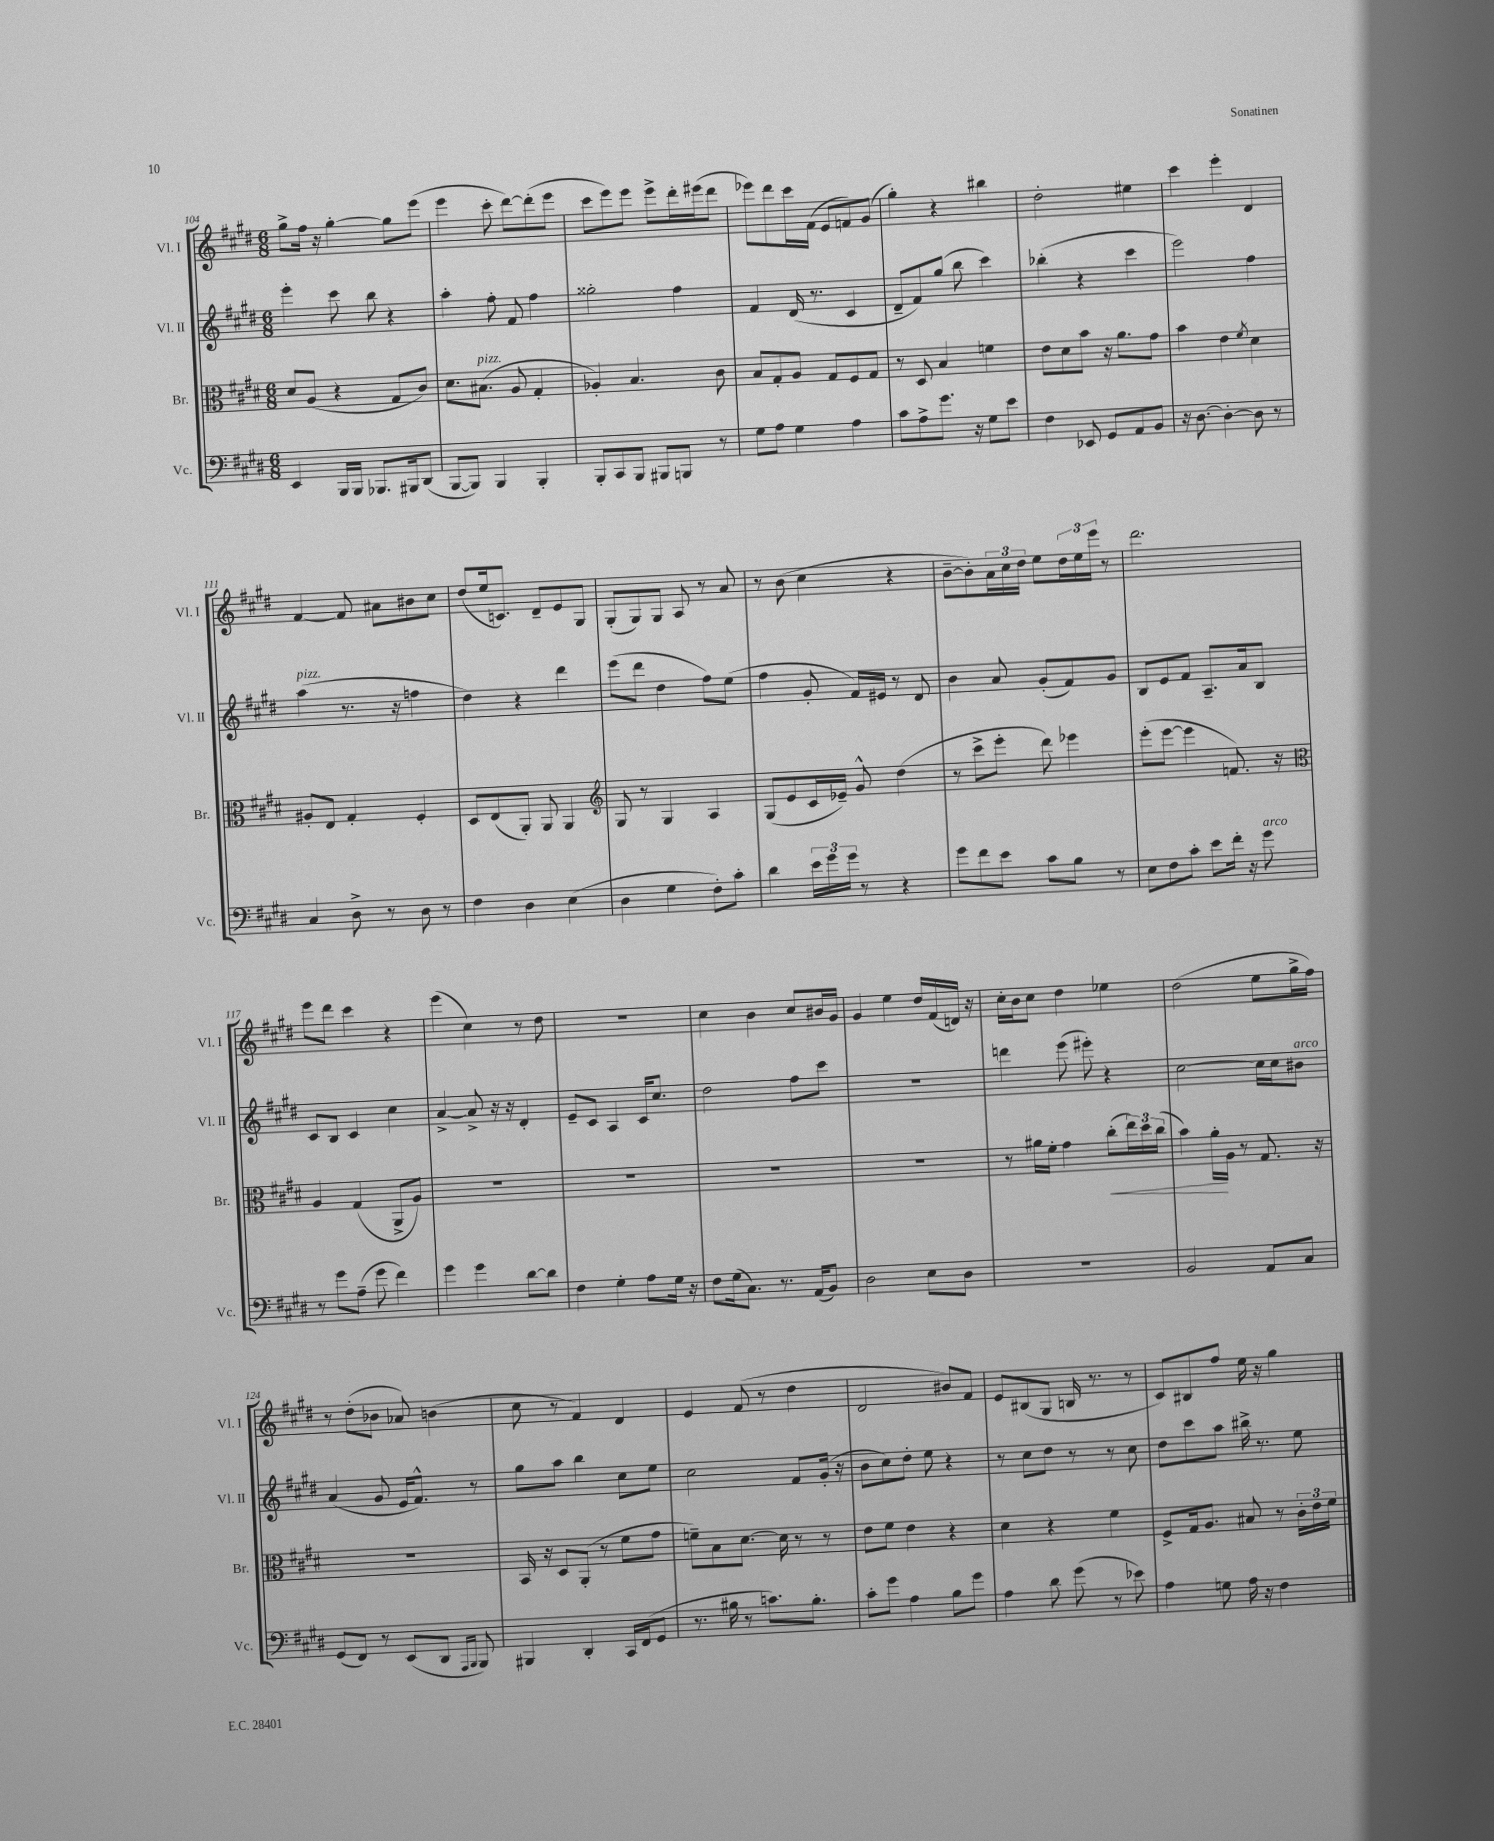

**kern	**kern	**kern	**kern
*staff4	*staff3	*staff2	*staff1
*clefF4	*clefC3	*clefG2	*clefG2
*k[f#c#g#d#]	*k[f#c#g#d#]	*k[f#c#g#d#]	*k[f#c#g#d#]
*M6/8	*M6/8	*M6/8	*M6/8
4EE/	8d#/L	4eee'\	8gg#^\L
.	(8A/J	.	16ff#\Jk
.	.	.	16r
16BBB/LL	4r	8ccc#\	[4gg#'\
16BBB/JJ	.	.	.
8.BBB-/L	.	8bb\	.
.	8G#/L	4r	8gg#\]L
16BBB#/k	.	.	.
(8DD#/J	8c#/J)	.	(8eee\J
=	=	=	=
[8BBB/L	8.d#\L	4aa'\	4eee\
8BBB/]J)	.	.	.
.	(8.B#\J	.	.
4BBB/	.	8ff#'\	8ccc#'\
.	8A/	8f#/	[8ddd#\L)
4BBB'/	4G#'/	4ff#\	(8ddd#'\]
.	.	.	8eee\J
=	=	=	=
8BBB'/L	4A-'/)	2gg##'\	8ccc#\L
8CC#/	.	.	8eee\)
8BBB/J	4.B/	.	8eee\J
8BBB#/L	.	.	8eee^\L
8BBB/J	.	4ff#\	16ddd#'\L
.	.	.	(16eee#\J
8r	8c#\	.	8ddd#\J
=	=	=	=
8G#\L	8B/L	4f#/	8eee-\L)
8A\J	8G#'/	.	8ddd#\
4G#\	8A/J	(16d#/	16ccc#\L
.	.	8.r	(16f#\JJ
.	8G#/L	.	8e/L
4A\	8F#/	4c#/	8f/)
.	8G#/J	.	(8g#/J
=	=	=	=
8c#\L	8r	8d#~/L	4gg#'\)
8A^\	8D#/	8f#/)	.
8.g#\J	4B/	(8gg#/J	4r
.	.	8bb\	.
16r	.	.	.
8G#\L	4f\	4ccc#\)	4bb#\
8e\J	.	.	.
=	=	=	=
4F#\	8e\L	(4bb-'\	2dd#'\
.	8d#\	.	.
8EE-/	8b\J	4r	.
8GG#/L	16r	.	.
.	8.a\L	.	.
8AA/	.	4ccc#\	4ee#\
8BB/J	8g#\J	.	.
=	=	=	=
16r	4b\	2eee\)	4ccc#\
[8.D#\	.	.	.
4D#'\_	4e\	.	4eee'\
.	8qf#/	.	.
8D#\]	4d#\	4ff#\	4d#/
8r	.	.	.
=	=	=	=
4C#/	8A#'/L	(4aa\	[4f#/
.	8E/J	.	.
8D#^\	4G#'/	8.r	8f#/]
8r	.	.	8a#\L
.	.	16r	.
8D#\	4F#'/	4ff\	8b#\
8r	.	.	8cc#\J
=	=	=	=
4F#\	8D#/L	4dd#\)	(8dd#/L
.	(8E/	.	16ee/k
.	.	.	8.c/J)
4D#\	8AA'/J)	4r	.
.	8AA/	.	8d#~/L
(4E\	4AA/	4ddd#\	8e/
.	.	.	8G#/J
=	=	=	=
*	*clefG2	*	*
4D#\	8G#/	(8eee\L	(8G#'/L
.	8r	8ddd#\J	8G#/)
4G#\	4G#/	4dd#\	8G#/J
.	.	.	8A/
8F#'\L)	4A/	8ff#\L)	8r
8c#'\J	.	(8ee\J	8a/
=	=	=	=
4d#\	(8G#/L	4ff#\	8r
.	8e/	.	(8b\
24e\LL	16c#/L	8g#'/	4cc#\
24g#\	.	.	.
.	16e-~/JJ)	.	.
24g#\JJ	.	.	.
8r	8g#^^/	16f#/LL)	.
.	.	16e#/JJ	.
4r	(4dd#\	8r	4r
.	.	8d#/	.
=	=	=	=
8g#\L	8r	4b\	[8b~\L
8f#\	8ccc#^\L	.	8b'\])
8e\J	8eee'\J	8a/	24a\L
.	.	.	24cc#\
.	.	.	24dd#\JJ
8c#\L	8ddd#\)	(8g#'/L	8ee\L
8B\J	4eee-\	8f#/)	24dd#\L
.	.	.	24ee\
.	.	.	24eee\JJ
8r	.	8g#/J	8r
=	=	=	=
8E\L	(8eee'\L	8B/L	2.ddd#\
8F#\	[8eee\J	8e/	.
8c#'\J	4eee\]	8f#/J	.
8e\L	.	8.A~/L	.
16f#'\Jk	8.f/)	.	.
16r	.	16a/k	.
8g#\	.	8B/J	.
.	16r	.	.
=	=	=	=
*	*clefC3	*	*
8r	4A/	8c#/L	8eee\L
8g#\L	.	8B/J	8ddd#\J
(8A~\J	(4G#/	4c#/	4ccc#\
8g#\	.	.	.
4f#\)	8AA^/L	4cc#\	4r
.	8A/J)	.	.
=	=	=	=
4g#\	2.r	[4a^/	(4eee\
4g#\	.	8a^/]	4cc#\)
.	.	16r	.
.	.	16r	.
[8d#\L	.	4d#'/	8r
8d#\]J	.	.	8dd#\
=	=	=	=
4F#\	2.r	8e~/L	2.r
.	.	8c#/J	.
4G#'\	.	4A/	.
8A\L	.	16c#/LK	.
.	.	8.cc#/J	.
16G#\Jk	.	.	.
16r	.	.	.
=	=	=	=
8F#\L	2.r	2dd#\	4cc#\
(16G#\k	.	.	.
8.C#\J)	.	.	.
.	.	.	4b\
8.r	.	.	.
.	.	8ff#\L	8cc#/L
(16AA/LK	.	.	.
8BB/J)	.	8ccc#\J	16b#/L
.	.	.	16g#/JJ
=	=	=	=
2D#\	2.r	2.r	4g#/
.	.	.	4ee\
8E\L	.	.	16dd#/LL
.	.	.	(16f#/
8D#\J	.	.	16d/JJ)
.	.	.	16r
=	=	=	=
2.r	8r	4ddd\	16cc#'\LL
.	.	.	16b\J
.	16a#\LL	.	8cc#\J
.	16f#'\JJ	.	.
.	4g#\	(8eee\	4dd#\
.	.	8eee#'\)	.
.	(8cc#'\L	4r	4ee-\
.	24ee\L)	.	.
.	24dd#\	.	.
.	(24cc#\JJ	.	.
=	=	=	=
2BB/	4b\)	[2cc#\	(2dd#\
.	16a'\LL	.	.
.	16A\JJ	.	.
.	8r	.	.
8AA/L	8.G#/	16cc#\]LL	8ee\L
.	.	16cc#\J	.
8C#/J	.	8b#\J	16gg#^\L
.	16r	.	16ff#\JJ)
=	=	=	=
(8GG#/L	2.r	(4a/	8r
8FF#/J)	.	.	(8dd#'\L
8r	.	8g#/	8b-\J
(8EE/L	.	16e/LK	8a-/)
.	.	8.f#^^/J)	.
8DD#/J	.	.	(4b\
16qqAAA/LL	.	.	.
16qqBBB/JJ	.	.	.
8BBB/)	.	8r	.
=	=	=	=
4BBB#/	16BB/	8gg#\L	8cc#\
.	16r	.	.
.	8D#/L	8aa\J	8r
4DD#'/	(8AA'/J	4bb\	4f#/)
.	8r	.	.
16CC#/LL	8f#\L	8cc#\L	4d#/
(16FF#/J	.	.	.
8GG#/J	8g#\J	8ee\J	.
=	=	=	=
8.r	8f~\L)	2cc#\	4e/
.	8B\	.	.
16B#\	.	.	.
8r	[8.d#\J	.	(8f#/
8.c\L)	.	.	8r
.	16d#\]	.	.
.	8r	8f#/L	4dd#\
8.B#'\J	.	.	.
.	8r	(16g#'/Jk	.
.	.	16r	.
=	=	=	=
8c#'\L	8e\L	8b\L	2d#/
8g#\J	8f#\J	8cc#\)	.
4A\	4e\	8dd#'\J	.
.	.	8ee\	.
8B\L	4r	4r	8b#/L)
8g#\J	.	.	8f#/J
=	=	=	=
4A\	4d#\	8r	8e/L
.	.	8cc#\L	(8B#/
8d#\	4r	8dd#\J	8G#/J
(8g#\	.	8r	16B/
.	.	.	8.r
8r	4f#\	8r	.
8e-\)	.	8cc#\	8r
=	=	=	=
4A\	8F#^/L	8dd#\L	8c#/L)
.	16G#/k	8ccc#\	8B#/
.	8.A/J	.	.
8G\	.	8aa\J	8ff#/J
16A\	8B#/	16bb#^\	16ee\
16r	.	8.r	16r
4F#\	8r	.	4gg#\
.	24c#'\LL	8ee\	.
.	24e\	.	.
.	24f#\JJ	.	.
==	==	==	==
*-	*-	*-	*-
